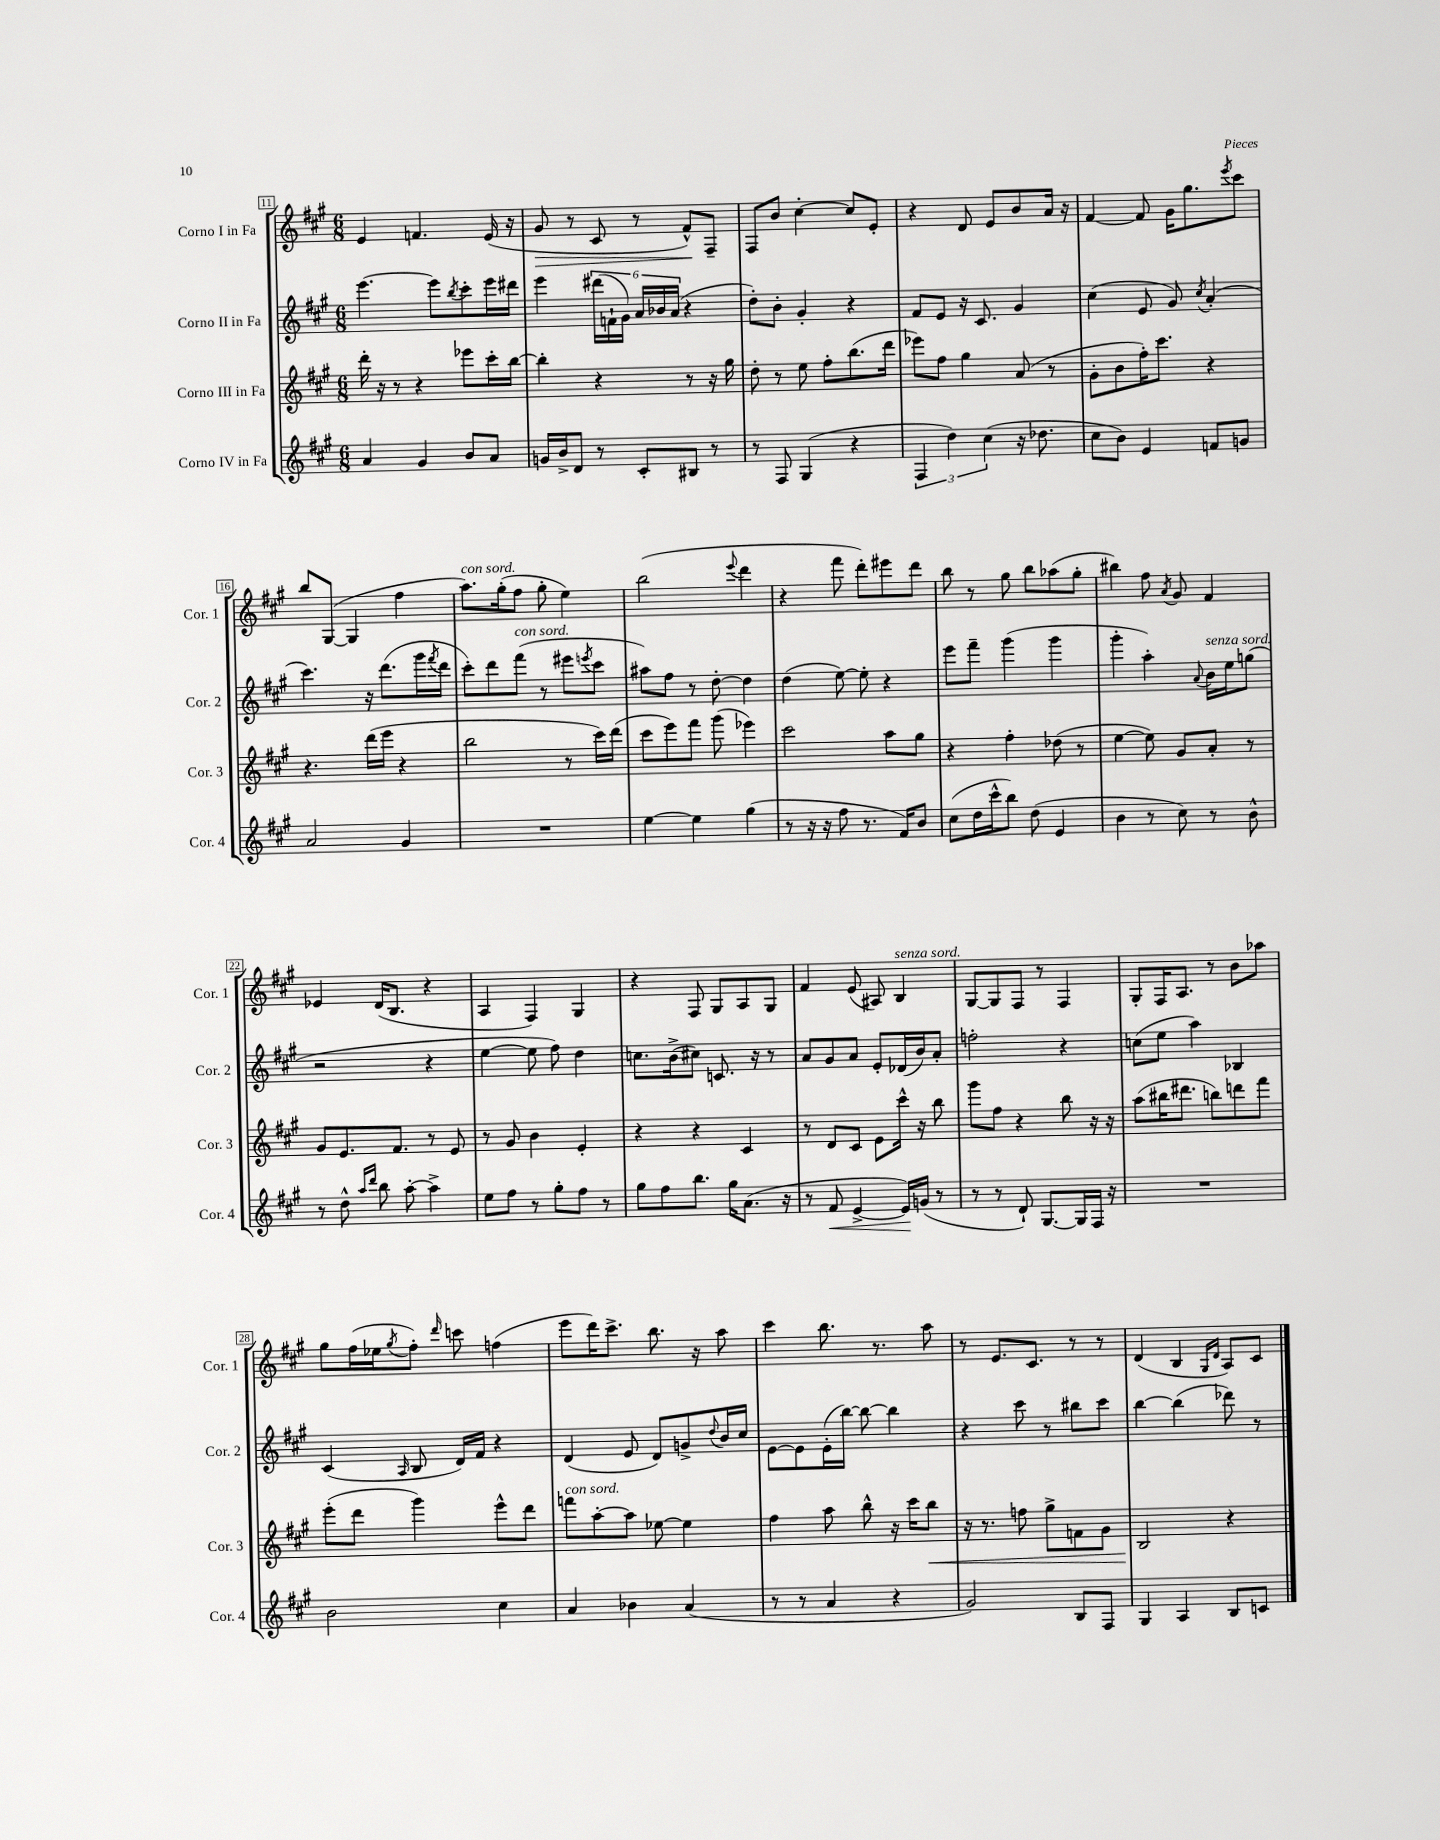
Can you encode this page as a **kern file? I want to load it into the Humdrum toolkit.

**kern	**kern	**kern	**kern
*staff4	*staff3	*staff2	*staff1
*clefG2	*clefG2	*clefG2	*clefG2
*k[f#c#g#]	*k[f#c#g#]	*k[f#c#g#]	*k[f#c#g#]
*M6/8	*M6/8	*M6/8	*M6/8
4a	16ddd'	[4.eee	4e
.	16r	.	.
.	8r	.	.
4g#	4r	.	4.f
.	.	8eee]	.
.	.	8qbb	.
8b	8eee-	8ccc#'	.
8a	16ccc#'	16eee	(16e
.	[16bb	16ddd#	16r
=	=	=	=
16g	4bb']	4eee	8g#
16b^	.	.	.
8d	.	.	8r
8r	4r	(24ddd#	8c#
.	.	24f`	.
.	.	24g#)	.
8c#'	.	24a	8r
.	.	24b-	.
.	.	(24a	.
8B#	8r	4r	8f#^^)
8r	16r	.	8F#~
.	16gg#	.	.
=	=	=	=
8r	8dd'	8dd')	8F#
8F#	8r	8b'	8b
(4G#	8ee	4g#'	[4cc#'
.	8ff#'	.	.
4r	(8.bb	4r	8cc#]
.	.	.	8e'
.	16ddd	.	.
=	=	=	=
6F#	8eee-)	8f#	4r
.	8ff#	8e	.
6dd)	.	.	.
.	4gg#	16r	8d
.	.	8.c#	.
(6cc#	.	.	.
.	.	.	8e
16r	(8a	4g#	8b
8.dd-	.	.	.
.	8r	.	16a
.	.	.	16r
=	=	=	=
8cc#	8g#'	(4cc#	[4f#
8b)	8b	.	.
4e	16ff#')	8e	8f#]
.	8.ccc#	.	.
.	.	8g#)	16g#
.	.	.	8.gg#
.	.	8qcc#	.
8f	4r	(4a'	.
.	.	.	8qeee
8g	.	.	8ccc#
=	=	=	=
2a	4.r	4.ccc#)	8bb
.	.	.	([8G#
.	.	.	4G#]
.	(16ddd	16r	.
.	16eee	(8.ddd	.
4g#	4r	.	4ff#
.	.	16ggg#	.
.	.	8qfff#	.
.	.	16ddd	.
=	=	=	=
2.r	2bb	8ccc#')	8.aa)
.	.	8ddd	.
.	.	.	(16gg#'
.	.	(8fff#	8ff#
.	.	8r	8gg#'
.	8r	8eee#	4ee)
.	.	8qeee	.
.	16ccc#)	8ccc#	.
.	(16ddd	.	.
=	=	=	=
[4ee	8ccc#	8aa#)	(2bb
.	8eee)	8ff#	.
4ee]	8fff#	8r	.
.	(8ggg#	[8dd'	.
.	.	.	8qqeee
(4gg#	4eee-)	4dd]	4ddd
=	=	=	=
8r	2ccc#	(4dd	4r
16r	.	.	.
16r	.	.	.
8ff#	.	[8ee)	8fff#
8.r	.	8ee']	8ddd')
.	8aa	4r	8eee#
16f#)	.	.	.
8b	8gg#	.	8ddd
=	=	=	=
(8cc#	4r	8eee	8bb
16dd	.	8fff#~	8r
16ccc#^^	.	.	.
8bb)	4ff#'	(4ggg#	8gg#
(8dd	.	.	8bb
4e	(8dd-	4ggg#	(8aa-
.	8r	.	8gg#'
=	=	=	=
4b	[4ee	4ggg#'	4bb#)
8r	8ee])	4aa')	8ff#
.	.	.	8qa
8cc#)	8g#	.	8g#
.	.	8qqa	.
8r	8a'	16b	4f#
.	.	16ee	.
8b^^	8r	(8gg	.
=	=	=	=
8r	8g#	2r	4e-
8dd^^	8.e	.	.
16qqaa	.	.	.
16qqddd	.	.	.
8bb	.	.	(16d
.	8.f#	.	8.B
[8aa'	.	.	.
4aa^]	8r	4r	4r
.	8e	.	.
=	=	=	=
8ee	8r	[4ee	4A
8ff#	8g#	.	.
8r	4b	8ee]	4F#)
8gg#'	.	8ff#)	.
8ff#	4e'	4dd	4G#
8r	.	.	.
=	=	=	=
8gg#	4r	8.cc	4r
8ff#	.	.	.
.	.	(16b^	.
8.bb	4r	8cc#)	8F#
.	.	8.c	8G#
16gg#	.	.	.
(8.a	4c#	.	8A
.	.	16r	.
.	.	8r	8G#
16r	.	.	.
=	=	=	=
8r	8r	8a	4f#
8f#	8d	8g#	.
[4e^	8c#	8a	(8e
.	8e	8e'	8A#)
16e])	16ccc#^^	(16d-	4B
(16g	16r	16b)	.
8r	8bb	8a'	.
=	=	=	=
8r	8ggg#	2ff'	[8G#
8r	8ff#	.	8G#]
8d`)	4r	.	8F#
[8.G#	.	.	8r
.	8bb	4r	4F#
16G#]	.	.	.
16F#	16r	.	.
16r	16r	.	.
=	=	=	=
2.r	(8aa	(8cc	8G#'
.	16bb#	8ee	16F#
.	8.ddd#	.	8.A
.	.	4aa)	.
.	8bb)	.	8r
.	8ddd	4B-	8b
.	8fff#	.	8aa-
=	=	=	=
2b	(8eee'	(4c#	8gg#
.	8ddd	.	(16ff#
.	.	.	16ee-
.	.	16qqA	8qgg#
.	4ggg#)	8B	8ff#')
.	.	.	16qqddd
.	.	16d)	8ccc
.	.	16f#	.
4cc#	8eee^^	4r	(4ff
.	8ddd	.	.
=	=	=	=
4a	8fff	(4d	8eee
.	[8aa'	.	16ddd)
.	.	.	8.ccc#^
4b-	8aa]	8e	.
.	[8ee-	8d)	8.bb
(4a	4ee-]	8g^	.
.	.	.	16r
.	.	8qqdd	.
.	.	16b	8aa
.	.	16cc#	.
=	=	=	=
8r	4ff#	[8e	4ccc#
8r	.	8e]	.
4a	8aa	(16e'	8.bb
.	.	[16bb)	.
.	8bb^^	8bb_	.
.	.	.	8.r
4r	16r	4bb]	.
.	16ccc#	.	.
.	8bb	.	8aa
=	=	=	=
2g#)	16r	4r	8r
.	8.r	.	.
.	.	.	8.e
.	8ff	8ccc#	.
.	.	.	8.c#
.	8gg#^	8r	.
8B	8f	8bb#	8r
8F#	8g#	8ccc#	8r
=	=	=	=
4G#	2B	[4bb	(4d
4A	.	(4bb]	4B
.	.	.	16qqG#
.	.	.	16qqd
8B	4r	8ddd-)	8A)
8c	.	8r	8c#
==	==	==	==
*-	*-	*-	*-
